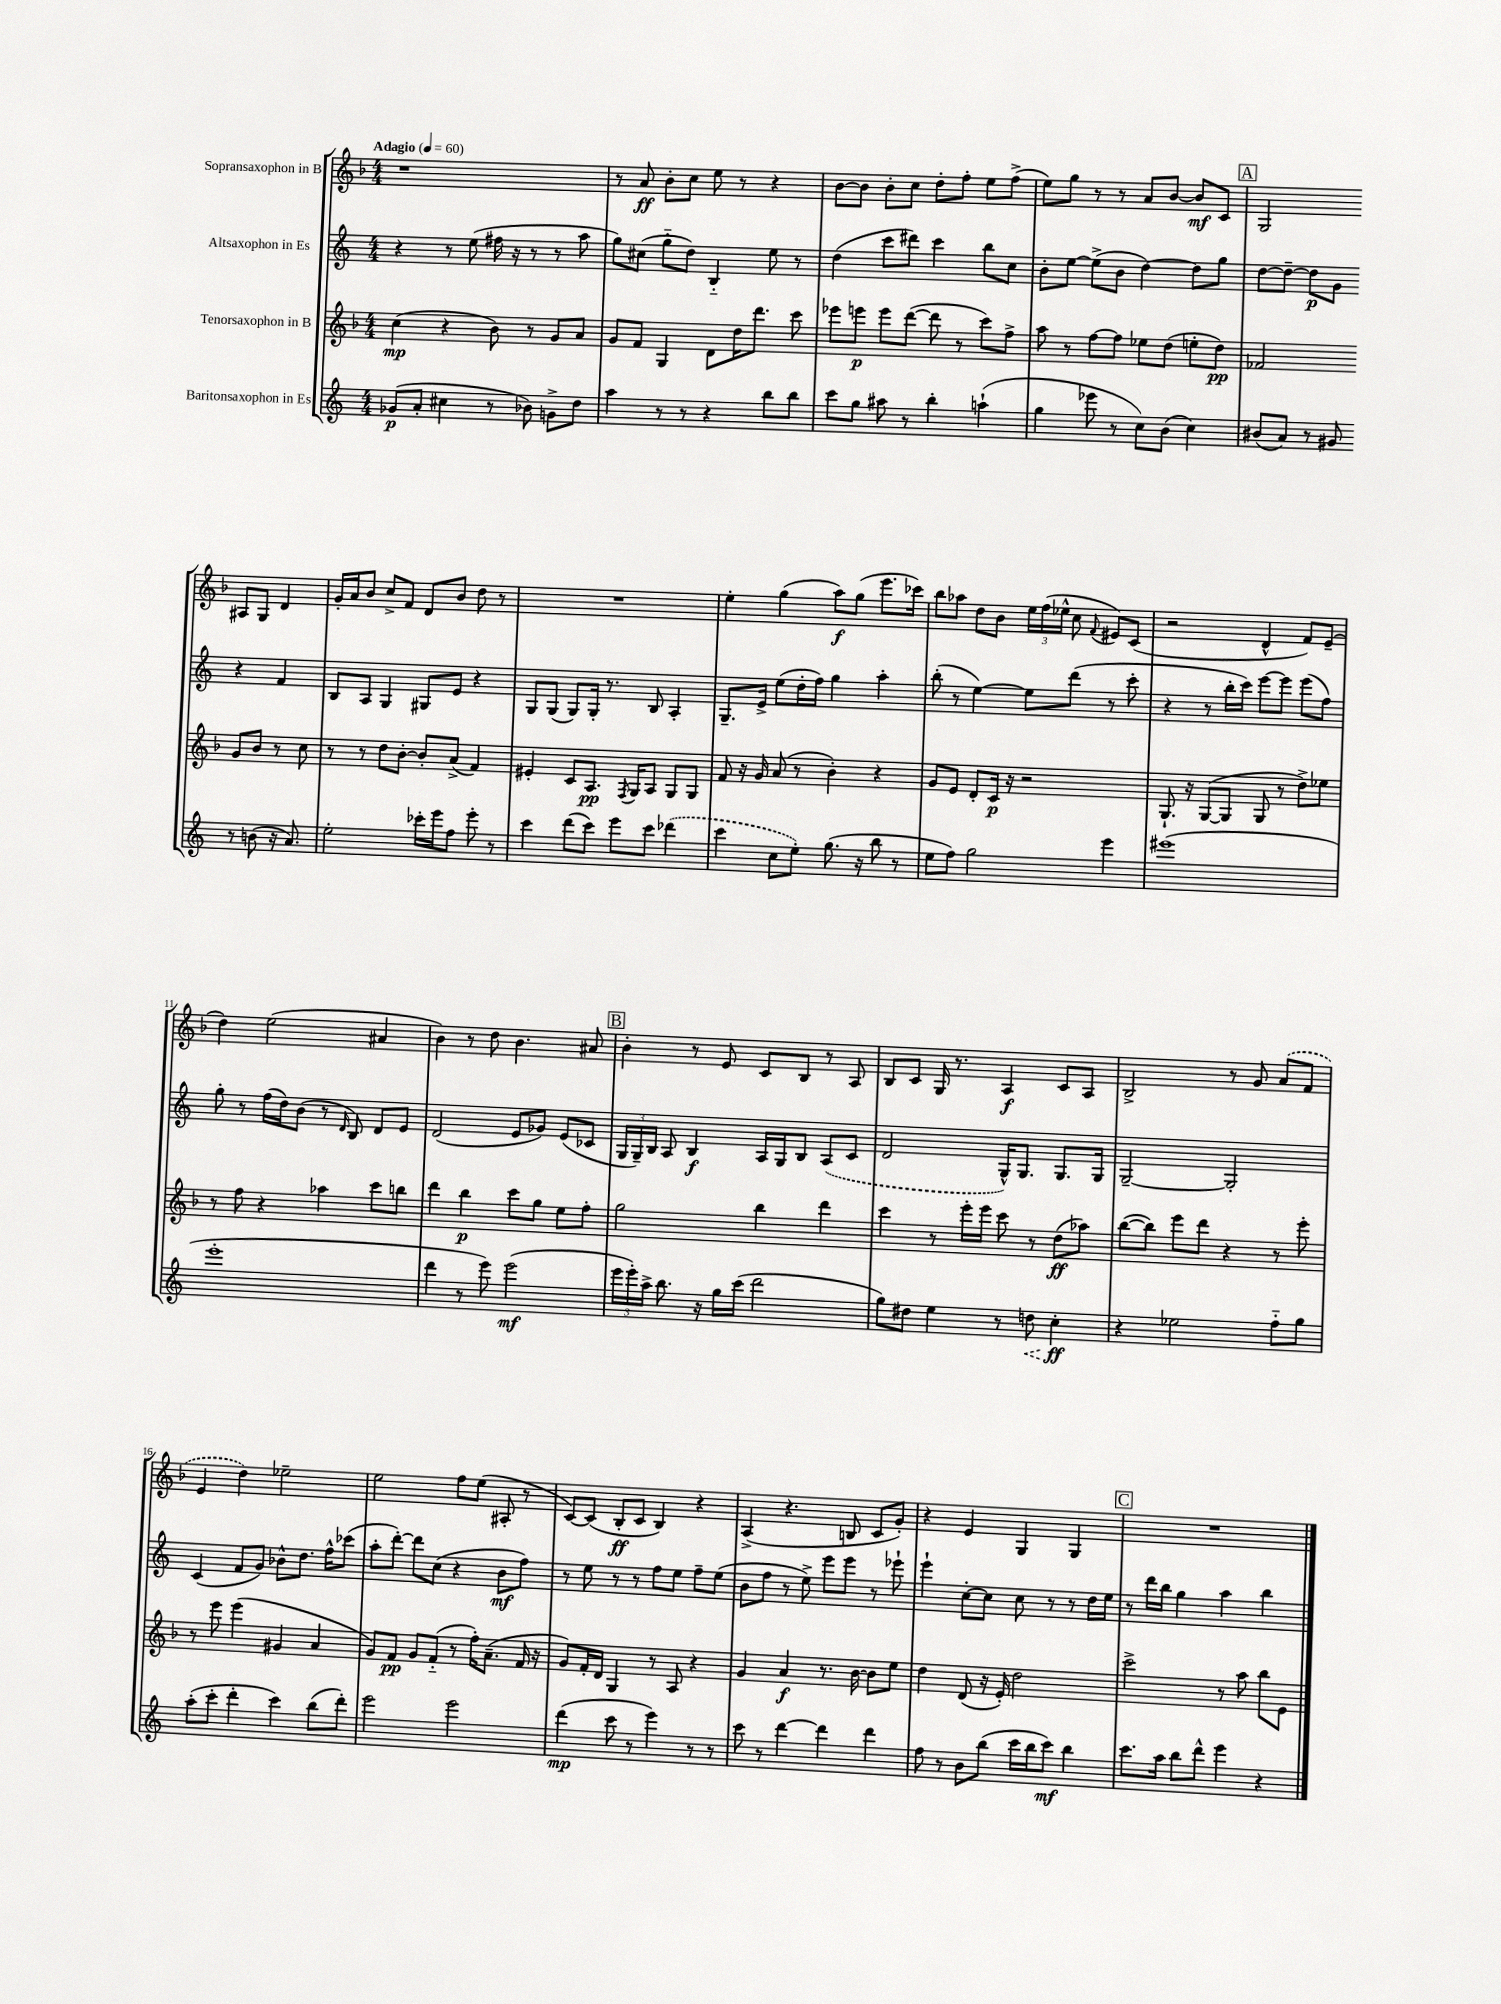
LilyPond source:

<<
\new StaffGroup <<
\new Staff = "s0" \with { instrumentName = "Sopransaxophon in B" } {
    \clef treble \key f \major \numericTimeSignature \time 4/4 \tempo "Adagio" 4 = 60
    \autoBeamOff r1 |
    r8 a'8\ff bes'8[-. c''8] e''8 r8 r4 |
    bes'8[~ bes'8] bes'8[-. c''8] d''8[-. f''8]-. e''8[ f''8]->( |
    e''8[) g''8] r8 r8 a'8[ bes'8]~ bes'8[\mf c'8] |
    \mark \markup { \box "A" } g2 ais8[ g8] d'4 |
    g'16[-. a'16 bes'8] c''8[-> f'8] d'8[ bes'8] d''8 r8 |
    R1 |
    e''4-. g''4( a''8[\f) g''8]( e'''8.[ ces'''16]) |
    bes''8[ aes''8] d''8[ bes'8] \tuplet 3/2 { e''16[ f''16( ees''16]-^ } c''8 \appoggiatura { f'8 } eis'8[) c'8]( |
    r2 d'4-^ f'8[) e'8]--( |
    d''4) e''2( ais'4 |
    bes'4) r8 d''8 bes'4. ais'8 |
    \mark \markup { \box "B" } bes'4-. r8 e'8 c'8[ bes8] r8 a8 |
    bes8[ c'8] g16 r8. a4\f c'8[ a8] |
    bes2-> r8 g'8 \once \slurDashed a'8[( f'8] |
    e'4 d''4) ees''2-- |
    e''2 f''8[ e''8]( ais8-. r8 |
    c'8[~) c'8]( bes8[-.\ff c'8] bes4) r4 |
    a4->( r4. b8 c'8[ g'8]-.) |
    r4 e'4 g4 g4 |
    \mark \markup { \box "C" } R1 \bar "|." |
}
\new Staff = "s1" \with { instrumentName = "Altsaxophon in Es" } {
    \clef treble \key c \major \numericTimeSignature \time 4/4
    \autoBeamOff r4 r8 e''8( fis''16 r16 r8 r8 a''8 |
    g''8[) cis''8]( g''8[-_ d''8]) b4-_ e''8 r8 |
    d''4( c'''8[ dis'''8]) c'''4 b''8[ c''8] |
    b'8[-. e''8]~ e''8[->( b'8] d''4~) d''8[ g''8] |
    \mark \markup { \box "A" } d''8[~ d''8]~-- d''8[\p g'8] r4 f'4 |
    b8[ a8] g4 gis8[ e'8] r4 |
    g8[ g8]( g8[) g16]-. r8. b8 a4-. |
    g8.[-- e'16]-> e''8[( d''16-. f''16]) g''4 a''4-. |
    b''8-.( r8 e''4~) e''8[ d'''8]( r8 c'''8-. |
    r4 r8 b''16[-. c'''16]) e'''8[~ e'''8] e'''8[( f''8]) |
    g''8-. r8 f''16[( d''16) b'8]( r8 \grace { d'16 } b8) d'8[ e'8] |
    d'2( e'8[ ges'8]) e'8[( ces'8] |
    \mark \markup { \box "B" } \tuplet 3/2 { g16[ g16--) b16] } a8 b4\f a16[ g16 b8] \once \slurDashed a8[( c'8] |
    d'2 g16[-^) g8.] g8.[ g16] |
    g2~-- g2-. |
    c'4( f'8[ g'8]) bes'8[-^ d''8.] f''16[-^ ces'''8]( |
    a''8[-. d'''8]~-.) d'''8[ c''8]( r4 b'8[\mf f''8]) |
    r8 e''8 r8 r8 f''8[ e''8] f''8[-- e''8]( |
    b'8[ f''8] r8 e''8->) e'''8[ e'''8] r8 ees'''8-! |
    e'''4-! c''8[~-. c''8] c''8 r8 r8 d''16[ e''16] |
    \mark \markup { \box "C" } r8 d'''16[ b''16] g''4 a''4 b''4 \bar "|." |
}
\new Staff = "s2" \with { instrumentName = "Tenorsaxophon in B" } {
    \clef treble \key f \major \numericTimeSignature \time 4/4
    \autoBeamOff c''4\mp( r4 bes'8) r8 g'8[ a'8] |
    g'8[ f'8] g4 d'8[ d''16 d'''8.] c'''8 |
    ees'''8[ e'''8]\p e'''8[ d'''8]~( d'''8 r8 c'''8[) f''8]-> |
    a''8 r8 f''8[~ f''8] ees''8[ d''8]( e''8[-. d''8]\pp) |
    \mark \markup { \box "A" } fes'2 g'8[ bes'8] r8 c''8 |
    r8 r8 d''8[ bes'8]~-. bes'8[-. a'8]->( f'4) |
    eis'4-. c'8[ a8.]\pp \acciaccatura { f8 } g16[ a8] g8[ g8] |
    f'8 r16 g'16 a'8( r8 bes'4-.) r4 |
    g'8[ e'8] d'8[-. c'16]\p r16 r2 |
    g8.-! r16 g8[~( g8] g8 r8 d''8[->) ees''8] |
    r8 f''8 r4 aes''4 c'''8[ b''8] |
    d'''4 bes''4\p c'''8[ g''8] e''8[ f''8]-. |
    \mark \markup { \box "B" } g''2 bes''4 d'''4 |
    c'''4 r8 e'''16[-. e'''16] c'''8 r8 d''8[\ff( aes''8]) |
    bes''8[~( bes''8]) e'''8[ d'''8] r4 r8 e'''8-. |
    r8 e'''8 e'''4( gis'4 a'4 |
    g'8[) f'8]\pp g'8[ f'8]-_( r8 f''16[-.) a'8.]--( f'16 r16 |
    g'8[) f'16-. d'16] g4 r8 a8 r4 |
    g'4 a'4\f r8. bes'16~ bes'8[ e''8] |
    d''4 d'8( r16 e'16-.) d''2 |
    \mark \markup { \box "C" } c'''2-> r8 a''8 bes''8[ e'8] \bar "|." |
}
\new Staff = "s3" \with { instrumentName = "Baritonsaxophon in Es" } {
    \clef treble \key c \major \numericTimeSignature \time 4/4
    \autoBeamOff ges'8[\p( a'8]-. cis''4 r8 bes'8) g'8[-> d''8] |
    a''4 r8 r8 r4 b''8[ b''8] |
    c'''8[ g''8] ais''8 r8 b''4-. a''4-!( |
    g''4 ees'''8 r8 c''8[) b'8]( c''4) |
    \mark \markup { \box "A" } bis'8[( a'8]) r8 gis'8 r8 b'8( r16 a'8.) |
    e''2-. ces'''16[-. e'''16 f''8] e'''8-. r8 |
    c'''4 d'''8[( c'''8]) e'''8[ c'''8] \once \slurDashed des'''4( |
    c'''4 c''8[ e''8]-.) g''8.( r16 b''8 r8 |
    e''8[ f''8]) g''2 e'''4 |
    eis'''1( |
    e'''1-. |
    d'''4 r8 e'''8) e'''2\mf( |
    \mark \markup { \box "B" } \tuplet 3/2 { e'''16[ e'''16-.) a''16]-> } b''8. r16 g''16[ c'''16]( d'''2 |
    g''8[) dis''8] e''4 r8 \once \override Hairpin.style = #'dashed-line d''8\< c''4-.\ff\! |
    r4 ees''2 f''8[-_ g''8] |
    a''8[-.( c'''8]-. d'''4-. c'''4) b''8[( d'''8]-.) |
    e'''2 e'''2 |
    d'''4\mp( c'''8 r8 e'''4) r8 r8 |
    c'''8 r8 d'''4~ d'''4 d'''4 |
    f''8 r8 b'8[ b''8]( c'''16[ b''16 c'''8]\mf) b''4 |
    \mark \markup { \box "C" } c'''8.[ a''16] b''8[ d'''8]-^ e'''4 r4 \bar "|." |
}
>>
>>
